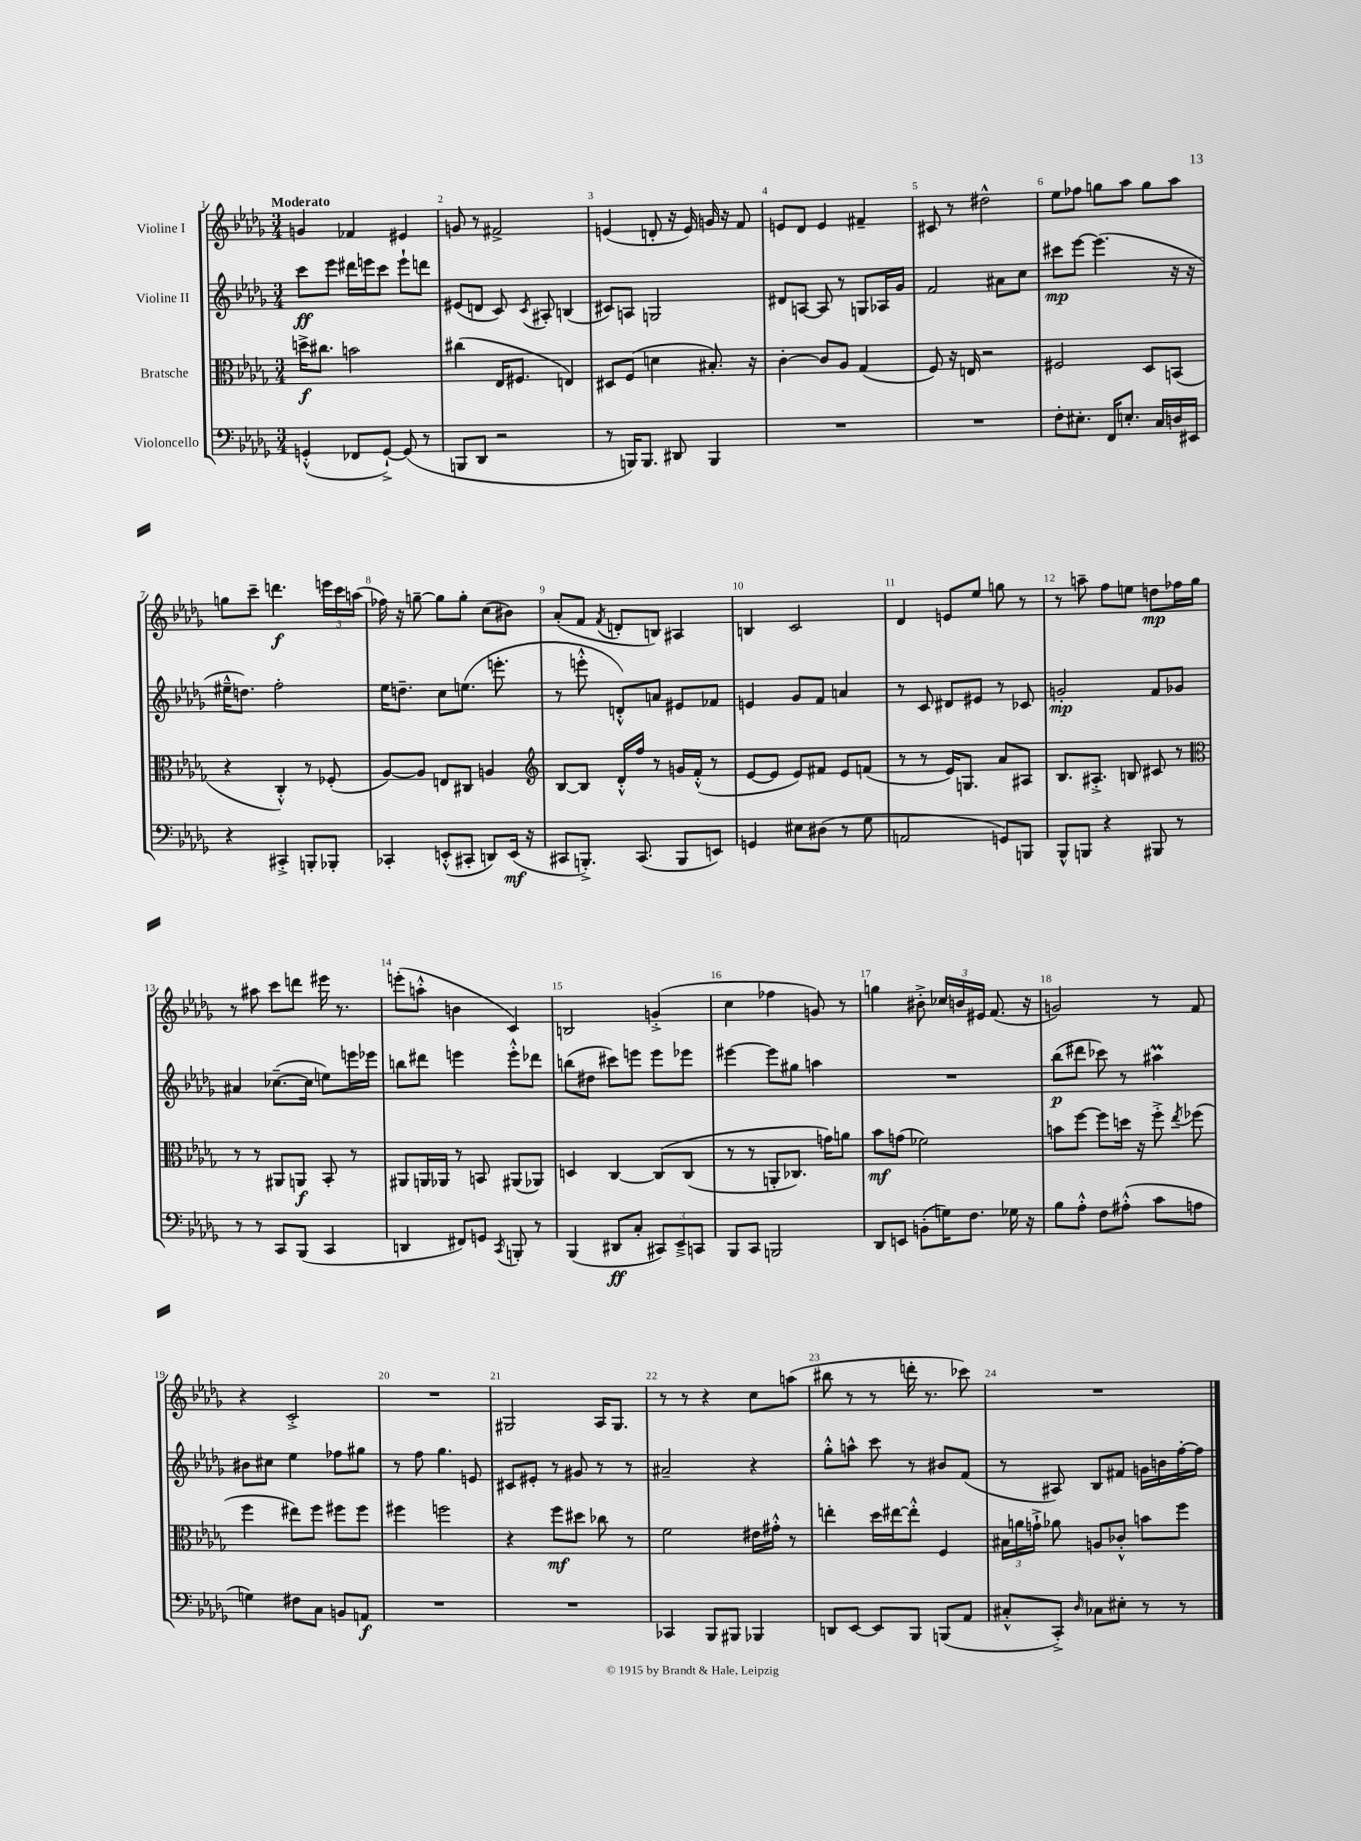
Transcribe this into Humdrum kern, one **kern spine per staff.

**kern	**kern	**kern	**kern
*staff4	*staff3	*staff2	*staff1
*clefF4	*clefC3	*clefG2	*clefG2
*k[b-e-a-d-g-]	*k[b-e-a-d-g-]	*k[b-e-a-d-g-]	*k[b-e-a-d-g-]
*M3/4	*M3/4	*M3/4	*M3/4
(4GG'^^/	16dd^\LK	8ccc\L	4g/
.	8.cc#\J	.	.
.	.	8eee-\J	.
8FF-/L	2b\	16ddd#\LL	4f-/
.	.	16eee\J	.
[8GG`^/J)	.	8ccc\J	.
(8GG/]	.	8eee`\L	4e#/
8r	.	8ddd\J	.
=	=	=	=
8BBB/L	(4cc#\	(8e#/L	8g/
8DD-/J	.	8d/J	8r
2r	16E-/LK	8c/)	2f#^/
.	8.F#/J	.	.
.	.	8qc/	.
.	.	8A#'/	.
.	4E/)	(4B/	.
=	=	=	=
8r	8D#/L	8c#/L)	(4e/
16BBB/LK)	(8F/J	8A/J	.
8.BBB/J	.	.	.
.	4d\	2G/	8d'/
8DD#/	.	.	16r
.	.	.	16e/)
4BBB/	8.B#'/)	.	16g/
.	.	.	16r
.	.	.	8f/
.	16r	.	.
=	=	=	=
2.r	[4c'\	8d#/L	8e/L
.	.	[8A/J	8d-/J
.	8c/]L	8A/]	4e/
.	8A-/J	8r	.
.	(4G-/	8G/L	4f#~/
.	.	16A-/L	.
.	.	16g-/JJ	.
=	=	=	=
2.r	8F/)	2f/	8c#/
.	16r	.	8r
.	16E/	.	.
.	2r	.	2dd#^^\
.	.	8a#\L	.
.	.	8cc\J	.
=	=	=	=
8F'\L	2F#/	8ccc#\L	8ee-\L
8.E#'\J	.	[8eee-\J	8ff-\J
.	.	(4.eee-\]	8gg\L
16FF/LK	.	.	.
8.E'/J	.	.	8aa-\J
.	8D-/L	.	8gg\L
16C/LL	.	.	.
16D/	(8BB/J	16r	8aa-\J
16EE#/JJ	.	16r	.
=	=	=	=
4r	4r	16ee#~^^\LK	8gg\L
.	.	8.dd\J)	.
.	.	.	8ccc~\J
4CC#'^/	4C'^^/)	2ff'\	4.ddd\
8BBB'/L	8r	.	.
8BBB-'/J	(8F-'/	.	24eee\LL
.	.	.	24ccc\
.	.	.	(24aa\JJ
=	=	=	=
4CC-'/	[8A-/L)	16ee-\LK	16ff-\)
.	.	8.dd~\J	16r
.	8A-/]J	.	[8gg~\
(8EE'^^/L	8E/L	8cc\L	8gg\]L
8CC#'/J	8C#/J	(8.ee\J	8gg'\J
8DD/L)	4A/	.	(8cc\L
.	.	8.eee'\	.
(16EE/Jk	.	.	8b#\J)
16r	.	.	.
=	=	=	=
*	*clefG2	*	*
8CC#/L	[8B-/L	8r	(8a-'/L
8.BBB'^/J)	8B-/]J	8eee'^^\	8f/J
.	.	.	8qf/
.	16d-'^^/LL	8d'^^/L)	8d'/L
(8.CC#/	16ff/JJ	.	.
.	8r	8a/J	8B/J)
8BBB/L	16g/LL	8e#/L	4A#/
.	(16f'^^/JJ	.	.
8EE/J)	8r	8f-/J	.
=	=	=	=
4GG/	[8e-/L	4e/	4B/
.	8e-/]J	.	.
8E#\L	8e-/L)	8g-/L	2c/
(8D#\J	8f#/J	8f/J	.
8r	8e-/L	4a/	.
8G-\	(8f/J	.	.
=	=	=	=
2AA/	8r	8r	4d-/
.	8r	8c/	.
.	16e-/LK)	8d#/L	8e/L
.	8.G/J	.	.
.	.	8e#/J	8ee-/J
8GG/L)	8a-/L	8r	8gg\
8BBB/J	8A#/J	8c-/	8r
=	=	=	=
8BBB-^^/L	8.B-/L	2g'/	8r
8BBB/J	.	.	8aa~\
.	8.A#'^/J	.	.
4r	.	.	8ff\L
.	8B/	.	8ee\J
8BBB#/	8c#/	8f/L	8dd\L
8r	8r	8g-/J	16ff-\L
.	.	.	16gg-\JJ
=	=	=	=
*	*clefC3	*	*
8r	8r	4a#/	8r
8r	8r	.	8aa#\
8CC/L	8AA#/L	([8.cc-~\L	8ccc\L
(8BBB-/J	8AA/J	.	8ddd\J
.	.	16cc-\]Jk	.
4CC/	8BB-'/	8ee\L)	16eee#\
.	.	.	8.r
.	8r	16eee\L	.
.	.	16eee-\JJ	.
=	=	=	=
4DD/	8AA#/L	8bb\L	(8eee'\L
.	16AA/L	8ddd#\J	8aa'^^\J
.	16AA-/JJ	.	.
8FF#/L)	8r	4eee\	4b\
8GG/J	8BB/	.	.
8qCC/	.	.	.
8BBB'/	(8AA#/L	8eee'^^\L	4c/)
8r	8AA-/J)	8ddd-\J	.
=	=	=	=
(4BBB-/	4D/	(8bb\L	2B/
.	.	8dd#\J	.
8DD#/L	[4C/	8ccc#\L)	.
8C'/J	.	8eee\J	.
12CC#/L)	&(8C/]L	8eee\L	(4g'^/
12EE-~^/	.	.	.
.	(8C/J	8eee-\J	.
12CC/J	.	.	.
=	=	=	=
8BBB-/L	8r	[4eee#\	4cc\
8CC/J	8r	.	.
2BBB/	8AA'/L	8eee#\]L	4ff-\
.	8.C-/J)	8gg#\J	.
.	.	4aa\	8g/)
.	16g\LK&)	.	.
.	8a\J	.	8r
=	=	=	=
8DD-/L	8b-\L	2.r	4gg\
8EE/J	(8g\J	.	.
(8BB'\L	2f-\)	.	8b#'^\
16G\K)	.	.	24cc-/LL
.	.	.	24b/
8.F\J	.	.	.
.	.	.	24e#/JJ
.	.	.	(8.f/
16G-\	.	.	.
16r	.	.	16r
=	=	=	=
8B-\L	8b\L	(8bb-\L	2g/)
8A-'^^\J	[8ff\J	8ddd#\J	.
8F\L	8ff\]L	8ccc-\)	.
(8A#'^^\J	16dd\Jk	8r	.
.	16r	.	.
8c\L	8ff'^\	4aa#\	8r
.	8qee-/	.	.
8A\J	(8ff-\	.	8f/
=	=	=	=
4G\)	4ff\	8b#\L	4r
.	.	8cc#\J	.
8F#\L	8ee#\L)	4ee-\	2c'^/
8C\J	8ff\J	.	.
8BB/L	8ff#\L	8ff-\L	.
8AA/J	8ff#\J	8gg#\J	.
=	=	=	=
2.r	4ff#\	8r	2.r
.	.	8ff\	.
.	2ff\	4.gg-\	.
.	.	8e/	.
=	=	=	=
2.r	4r	8c#/L	2G#/
.	.	8e#'/J	.
.	8ff\L	8r	.
.	8dd#\J	8g#/	.
.	8cc-\	8r	16A-/LK
.	.	.	8.G#/J
.	8r	8r	.
=	=	=	=
4CC-/	2f\	2a#~/	8r
.	.	.	8r
8BBB-/L	.	.	4r
8BBB#/J	.	.	.
4BBB-/	16e#\LL	4r	8cc\L
.	16g#'^^\JJ	.	.
.	8r	.	(8aa\J
=	=	=	=
8DD/L	4ee'\	8gg-'^^\L	8bb#\
[8EE-/J	.	8aa^^\J	8r
8EE-/]L	16dd-\LL	8ccc\	8r
.	[16ee#\J	.	.
8BBB-/J	8ee#'^^\]J	8r	16ddd'\
.	.	.	8.r
(8BBB/L	4F/	8b#/L	.
8AA-/J	.	(8f/J	8ccc-\)
=	=	=	=
8C#'^^/L	24B#\LL	8r	2.r
.	24a\	.	.
.	24g`^\JJ	.	.
8CC'^/J)	8a-\	8A#/)	.
16qqD-/	.	.	.
8C-\L	8A/L	8B-/L	.
8E#'\J	8c-'^^/J	8f#/J	.
8r	8b\L	16g\LL	.
.	.	16b\	.
8r	8ff\J	[16ff'\	.
.	.	16ff\]JJ	.
==	==	==	==
*-	*-	*-	*-
